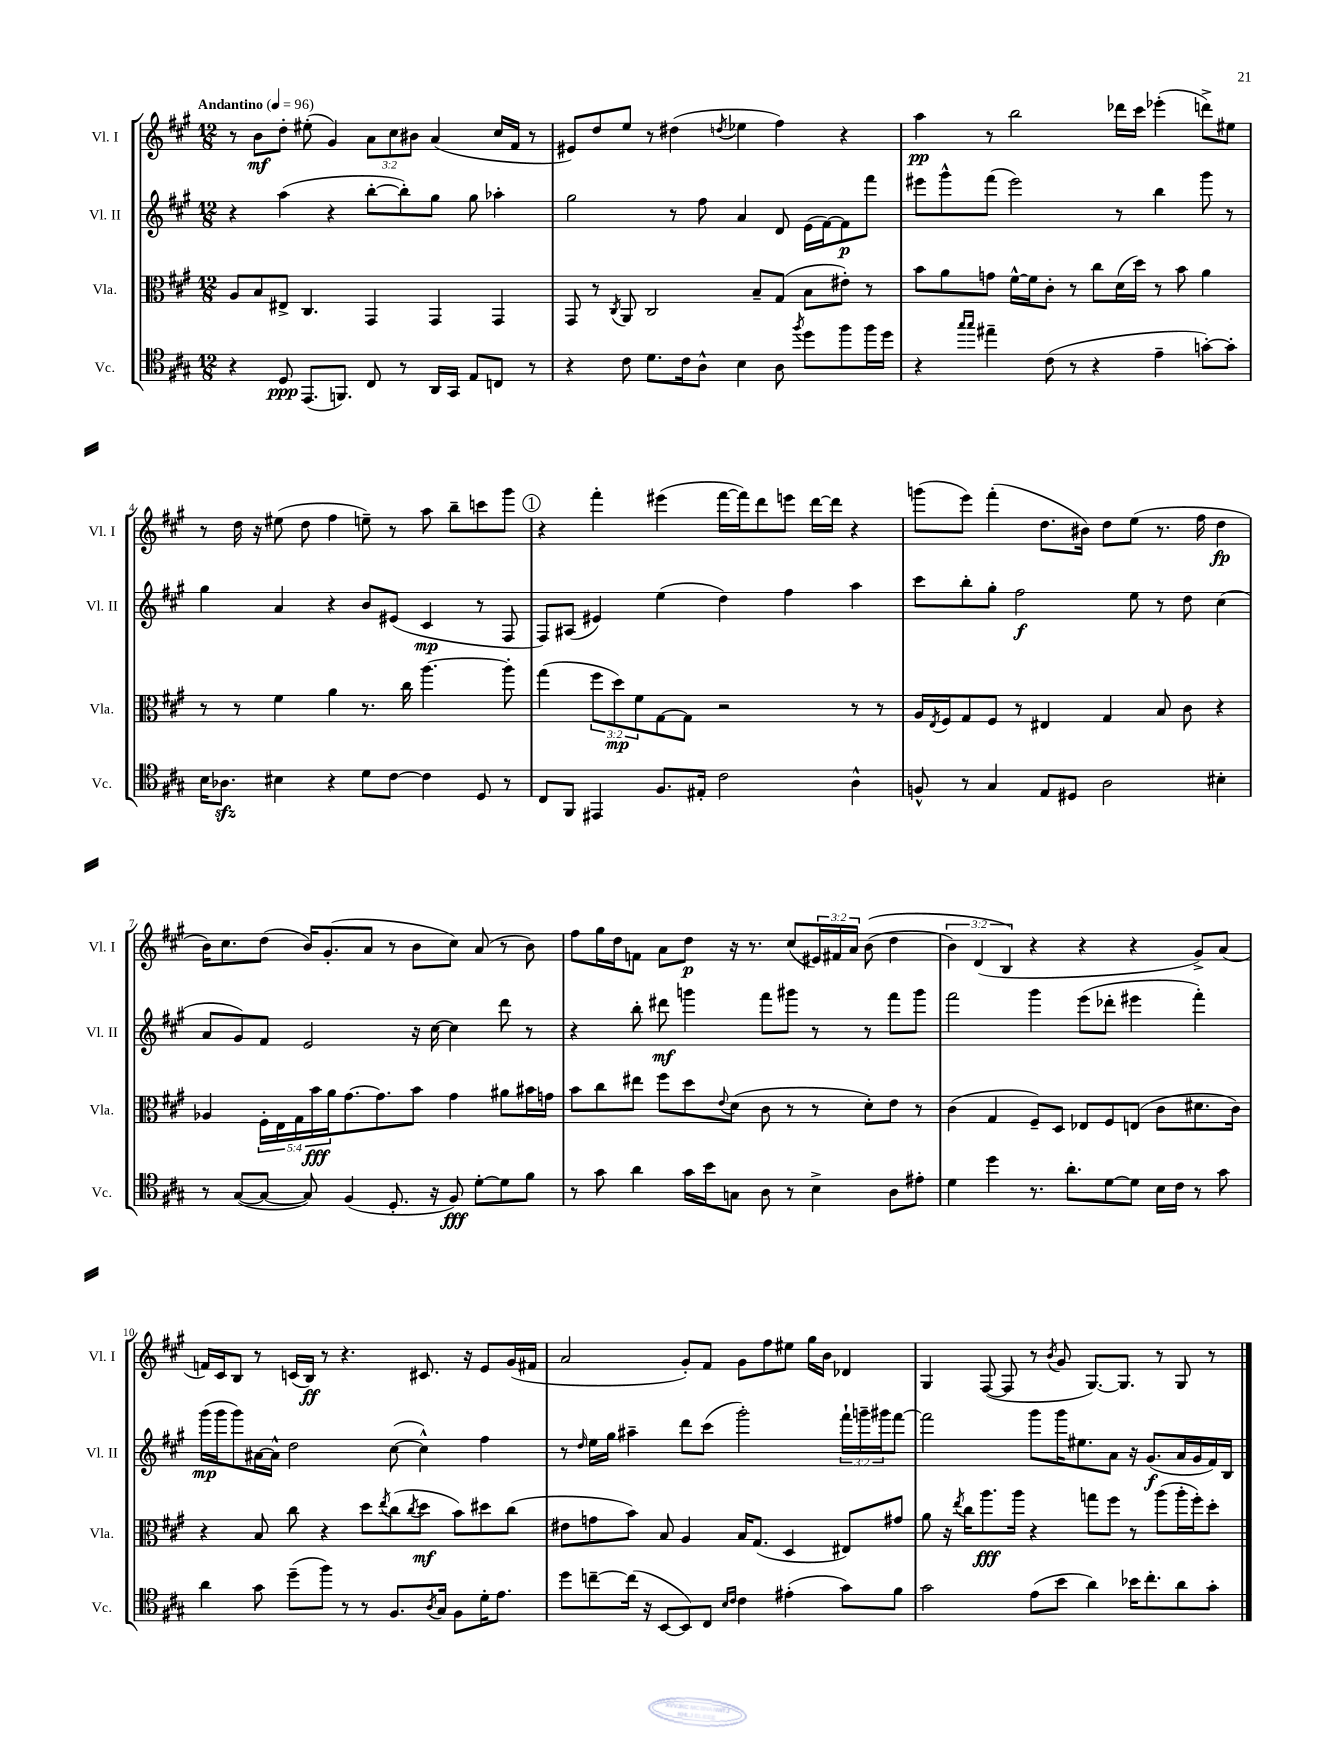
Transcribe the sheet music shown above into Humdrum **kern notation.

**kern	**kern	**kern	**kern
*staff4	*staff3	*staff2	*staff1
*clefC4	*clefC3	*clefG2	*clefG2
*k[f#c#g#]	*k[f#c#g#]	*k[f#c#g#]	*k[f#c#g#]
*M12/8	*M12/8	*M12/8	*M12/8
*MM96	*MM96	*MM96	*MM96
4r	8A	4r	8r
.	8B	.	8b
8D	8E#^	(4aa	8dd'
(8.EE	4.C#	.	(8ee#'
.	.	4r	4g#)
8.FF)	.	.	.
8C#	4GG#	[8bb'	12a
.	.	.	12cc#
8r	.	8bb'])	.
.	.	.	12b#
16AA	4GG#	8gg#	(4a
16GG#	.	.	.
8E	.	8gg#	.
8C	4GG#	4aa-'	16cc#
.	.	.	16f#
8r	.	.	8r
=	=	=	=
4r	8GG#	2gg#	8e#)
.	8r	.	8dd
.	8qC#	.	.
8c#	8AA	.	8ee
8.d	2C#	.	8r
.	.	8r	(4dd#
16c#	.	.	.
8A^^	.	8ff#	.
.	.	.	8qdd
4B	.	4a	4ee-
.	8B~	.	.
8A	(8G#	8d	4ff#)
8qff#	.	.	.
8dd	8B	(16e	.
.	.	[16f#)	.
8ff#	8e#')	8f#]	4r
16ff#	8r	8fff#	.
16dd	.	.	.
=	=	=	=
4r	8b	8eee#	4aa
.	8a	8ggg#^^	.
16qqgg#	.	.	.
16qqgg#	.	.	.
4ee#~	8g	(8fff#	8r
.	[16f#^^	2eee#)	2bb
.	16f#]	.	.
(8c#	8c#'	.	.
8r	8r	.	.
4r	8cc#	.	.
.	(16d	8r	16ddd-
.	16dd)	.	16ccc#
4e~	8r	4bb	(4eee-'
.	8b	.	.
[8g')	4a	8ggg#	8ddd^)
8g']	.	8r	8ee#
=	=	=	=
16B	8r	4gg#	8r
8.A-	.	.	.
.	8r	.	16dd
.	.	.	16r
4B#	4f#	4a	(8ee#
.	.	.	8dd
4r	4a	4r	4ff#
8d	8.r	8b	8ee~)
[8c#	.	(8e#	8r
.	16cc#	.	.
4c#]	[4.aa	4c#	8aa
.	.	.	8bb~
8D	.	8r	8ccc
8r	8aa']	8F#	8ggg#
=	=	=	=
8C#	(4gg#	8F#)	4r
8FF#	.	(8A#	.
4EE#	12ff#	4e#)	4fff#'
.	12dd)	.	.
.	12f#	.	.
8.F#	[8G#	(4ee	(4eee#
.	8G#]	.	.
16E#'	.	.	.
2c#	2r	4dd)	[16fff#
.	.	.	16fff#])
.	.	.	8ddd
.	.	4ff#	8eee
.	.	.	[16ddd
.	.	.	16ddd]
4A^^	8r	4aa	4r
.	8r	.	.
=	=	=	=
8F^^	16A	8ccc#	(8ggg
.	8qE	.	.
.	16F#	.	.
8r	8G#	8bb'	8eee)
4G#	8F#	8gg#'	(4fff#'
.	8r	2ff#	.
8E	4E#	.	8.dd
8D#	.	.	.
.	.	.	16b#)
2A	4G#	.	8dd
.	.	8ee	(8ee
.	8B	8r	8.r
.	8c#	8dd	.
.	.	.	16ff#
4B#'	4r	(4cc#	4dd
=	=	=	=
8r	4A-	8a	16b)
.	.	.	8.cc#
([8G#	.	8g#)	.
8G#_	20F#'	8f#	(8dd
.	20E	.	.
.	20G#	.	.
8G#])	.	2e	16b)
.	20b	.	.
.	.	.	(8.g#'
.	20a	.	.
(4F#	[8.g#	.	.
.	.	.	8a
.	8.g#]	.	.
8.D'	.	.	8r
.	8b	16r	8b
16r	.	[16cc#	.
8F#)	4g#	4cc#]	8cc#)
[8d'	.	.	(8a
8d]	8a#	8ddd	8r
8f#	16b#	8r	8b)
.	16g	.	.
=	=	=	=
8r	8b	4r	8ff#
8g#	8cc#	.	16gg#
.	.	.	16dd
4a	8ee#	8bb'	8f
.	8ff#	8ddd#	8a
16g#	8dd	4ggg	8dd
16b	.	.	.
.	8qqe	.	.
8G	(8d	.	16r
.	.	.	8.r
8A	8c#	8fff#	.
8r	8r	8ggg#	(8cc#
4B^	8r	8r	24e#)
.	.	.	24f#
.	.	.	24a
.	8d')	8r	&((8b
8A	8e	8fff#	4dd
8e#'	8r	8ggg#	.
=	=	=	=
4d	(4c#	2fff#	6b)
.	.	.	(6d
4dd	4G#	.	.
.	.	.	6B&)
8.r	8F#~)	4ggg#	4r
.	8D	.	.
8.a'	.	.	.
.	8E-	(8eee	4r
[8d	8F#	8ddd-'	.
8d]	(8E	4eee#	4r
16B	8c#	.	.
16c#	.	.	.
8r	8.d#	4fff#')	8g#^)
8g#	.	.	(8a
.	16c#)	.	.
=	=	=	=
4a	4r	(16ggg#	16f)
.	.	16ggg#	16c#
.	.	8ggg#)	8B
8g#	8B	[16a#	8r
.	.	16a#^^]	.
(8dd~	8cc#	2dd	(16c
.	.	.	16B)
8ff#)	4r	.	8r
8r	.	.	4.r
8r	8dd	.	.
.	8qee	.	.
8.F#	(8cc#	([8cc#	.
.	8qcc#	.	.
.	8dd	4cc#^^])	8.c#
8qA	.	.	.
16G#	.	.	.
8F#	8b)	.	.
.	.	.	16r
16d'	8dd#	4ff#	8e
8.e	.	.	.
.	(8cc#	.	(16g#
.	.	.	16f#
=	=	=	=
8dd	8e#	8r	2a
.	.	16qqdd	.
[8cc~	8g	16ee	.
.	.	16gg#	.
(16cc]	8b)	4aa#~	.
16r	.	.	.
[8BB	8B	.	.
8BB])	4A	8ddd	8g#')
8C#	.	(8ccc#	8f#
16qqB	.	.	.
16qqc#	.	.	.
4c#	16B	2ggg#')	8g#
.	(8.G#	.	.
.	.	.	8ff#
(4e#'	4D	.	8ee#
.	.	.	16gg#
.	.	.	16b
8g#)	8E#)	24fff#`	4d-
.	.	24ggg~	.
.	.	24ggg#	.
8f#	8g#	[8fff#	.
=	=	=	=
2g#	8a	2fff#]	4G#
.	16r	.	.
.	8qee	.	.
.	16cc#	.	.
.	8.aa	.	([8F#
.	.	.	8F#]
.	16aa	.	.
(8e	4r	8ggg#	8r
.	.	.	8qb
8b	.	16ggg#	8g#
.	.	8.ee#	.
4a)	8gg	.	[8.G#)
.	8ff#	8a	.
.	.	.	8.G#]
16b-	8r	16r	.
8.cc#'	.	(8.g#	.
.	(8aa	.	8r
8a	16aa'	16a	8G#
.	16ff#')	16g#	.
8g#'	8dd'	16f#)	8r
.	.	16B	.
==	==	==	==
*-	*-	*-	*-
